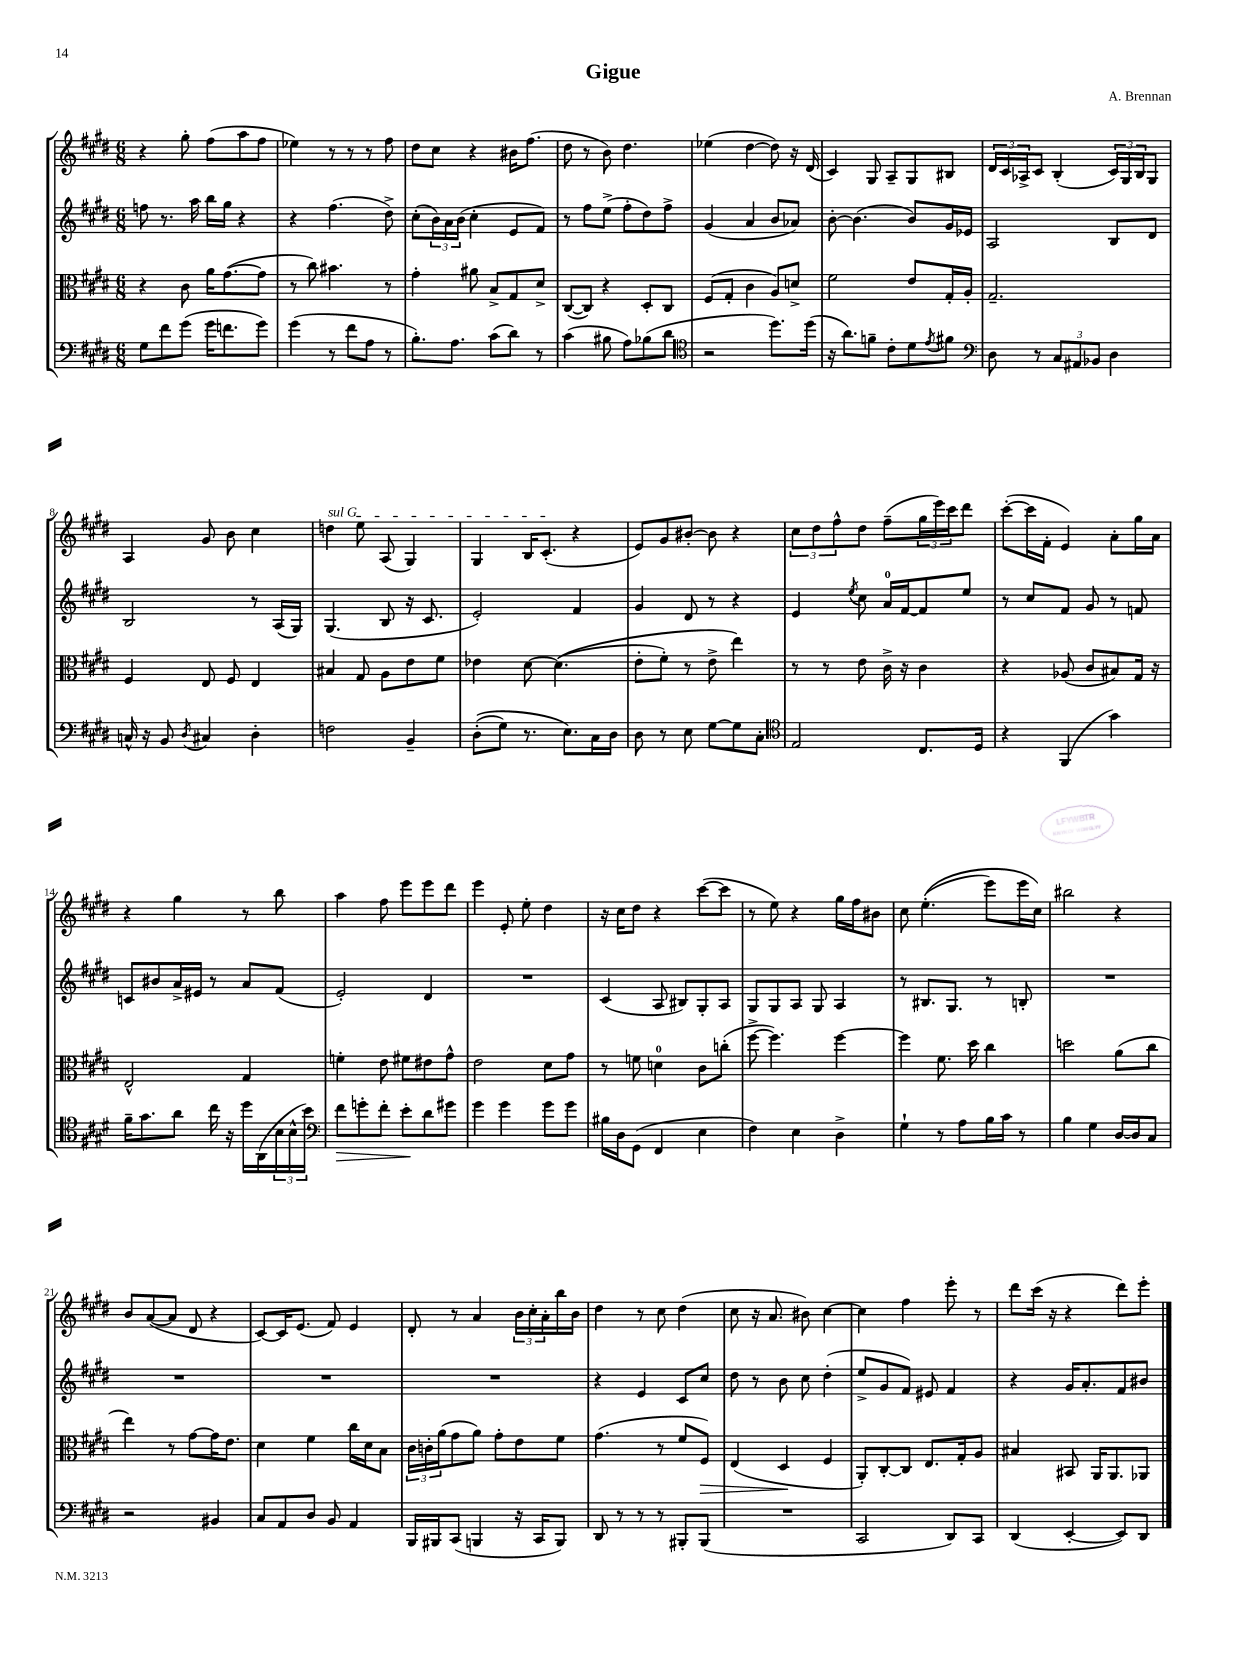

**kern	**kern	**kern	**kern
*staff4	*staff3	*staff2	*staff1
*clefF4	*clefC3	*clefG2	*clefG2
*k[f#c#g#d#]	*k[f#c#g#d#]	*k[f#c#g#d#]	*k[f#c#g#d#]
*M6/8	*M6/8	*M6/8	*M6/8
8G#\L	4r	8ff\	4r
8f#\	.	8.r	.
(8g#\J	8c#\	.	8gg#'\
.	.	16aa\	.
16g#\LK	16a\LK	16bb\LL	(8ff#\L
8.f\	([8.g#\	16gg#\JJ	.
.	.	4r	8aa\
8g#\J)	8g#\]J	.	8ff#\J
=	=	=	=
(4g#\	8r	4r	4ee-\)
.	8cc#\)	.	.
8r	4.b#\	(4.ff#\	8r
8f#\L	.	.	8r
8A\J	.	.	8r
8r	8r	8dd#^\)	8ff#\
=	=	=	=
8.B'\L)	4g#'\	(8cc#'\L	8dd#\L
.	.	24b\L)	8cc#\J
.	.	24a\	.
8.A\J	.	.	.
.	.	(24b\JJ	.
.	8a#\	4cc#'\	4r
(8c#\L	8B^/L	.	.
8d#\J)	8G#/	8e/L	16b#\LK
.	.	.	(8.ff#\J
8r	8d#^/J	8f#/J)	.
=	=	=	=
(4c#\	([8C#/L	8r	8dd#\
.	8C#/]J)	8ff#\L	8r
8B#\	4r	(8ee^\J	8b\)
8A\L)	.	8ff#'\L	4.dd#\
(8B-\	8D#'/L	8dd#\)	.
8d#\J	8C#/J	8ff#^\J	.
=	=	=	=
*clefC4	*	*	*
2r	(8F#/L	(4g#/	(4ee-\
.	8G#'/J	.	.
.	4c#\	4a/	[4dd#\
8.dd#\L)	8A/L)	8b/L	8dd#\])
.	8d^/J	8a-/J)	16r
(16dd#\Jk	.	.	(16d#/
=	=	=	=
16r	2f#\	[8b'\	4c#/)
8.a\L)	.	.	.
.	.	(4.b\]	.
8f~\J	.	.	8G#/
8c#'\L	.	.	8A~/L
8d#\	8e/L	8b/L)	8G#/
8qe/	.	.	.
8f#\J	16G#'/L	16g#/L	8B#/J
.	16A'/JJ	16e-/JJ	.
=	=	=	=
*clefF4	*	*	*
8D#\	2.G#~/	2A/	24d#/LL
.	.	.	24c#/
.	.	.	24A-^/J
8r	.	.	8c#/J
12C#/L	.	.	(4B'/
12AA#/	.	.	.
12BB-/J	.	.	.
4D#\	.	8B/L	24c#/LL)
.	.	.	24G#/
.	.	.	24B/J
.	.	8d#/J	8G#/J
=	=	=	=
16C^^/	4F#/	2B/	4A/
16r	.	.	.
8BB/	.	.	.
8qD#/	.	.	.
4C#/	8E/	.	8g#/
.	8F#/	.	8b\
4D#'\	4E/	8r	4cc#\
.	.	(16A/LL	.
.	.	16G#/JJ)	.
=	=	=	=
2F\	4B#/	(4.G#/	4dd\
.	8G#/	.	8ee\
.	8A\L	8B/	(8A/
4BB~/	8e\	16r	4G#/)
.	.	8.c#/	.
.	8f#\J	.	.
=	=	=	=
&((8D#'\L	4e-\	2e'/)	4G#/
8G#\J)	.	.	.
8.r	[8d#\	.	16B/LK
.	.	.	(8.c#'/J
.	&((4.d#\]	.	.
8.E\L&)	.	.	.
.	.	4f#/	4r
16C#\L	.	.	.
16D#\JJ	.	.	.
=	=	=	=
8D#\	8e'\L	4g#/	8e/L)
8r	8f#'\J)	.	8g#/
8E\	8r	8d#/	[8b#'/J
[8G#\L	8e^\	8r	8b#\]
8G#\]	4ee\&)	4r	4r
8C#'\J	.	.	.
=	=	=	=
*clefC4	*	*	*
2E/	8r	4e/	12cc#\L
.	.	.	12dd#\
.	8r	.	.
.	.	.	12ff#^^\
.	.	8qee/	.
.	8e\	8cc#\	8dd#\J
.	16c#^\	16a/LL	(8ff#~\L
.	16r	[16f#/J	.
8.C#/L	4c#\	8f#/]	24gg#\L
.	.	.	24eee\)
.	.	.	24ccc#\J
.	.	8ee/J	8ddd#\J
16D#/Jk	.	.	.
=	=	=	=
4r	4r	8r	([8ccc#'\L
.	.	8cc#/L	16ccc#\]L
.	.	.	16f#'\JJ
(4FF#/	(8A-/	8f#/J	4e/)
.	8c#/L	8g#/	.
4g#\)	8B#/)	8r	8a'\L
.	16G#/Jk	8f/	16gg#\L
.	16r	.	16a\JJ
=	=	=	=
16f#~\LK	2E^^/	8c/L	4r
8.g#\	.	.	.
.	.	8b#/	.
8a\J	.	16a^/L	4gg#\
.	.	16e#/JJ	.
16cc#\	.	8r	.
16r	.	.	.
16dd#\LL	4G#/	8a/L	8r
(16AA\	.	.	.
24B\	.	(8f#/J	8bb\
24B^^\	.	.	.
24b\JJ)	.	.	.
=	=	=	=
*clefF4	*	*	*
8f#\L	4f'\	2e'/)	4aa\
8g'\	.	.	.
8f#'\J	8e\	.	8ff#\
8e'\L	8f#\L	.	8eee\L
8d#\	8e#\	4d#/	8eee\
8g#\J	8g#^^\J	.	8ddd#\J
=	=	=	=
4g#\	2e\	2.r	4eee\
4g#\	.	.	8e'/
.	.	.	8ee'\
8g#\L	8d#\L	.	4dd#\
8g#\J	8g#\J	.	.
=	=	=	=
16B#\LL	8r	(4c#/	16r
16D#\J	.	.	16cc#\LK
(8GG#\J	8f\	.	8dd#\J
4FF#/	4d\	8A/	4r
.	.	8B#/L)	.
4E\	8c#\L	8G#'/	([8ccc#\L
.	(8cc'\J	8A/J	8ccc#\]J
=	=	=	=
4F#\)	[8ff#^\	8G#/L	8r
.	4.ff#\])	8G#/	8ee\)
4E\	.	8A/J	4r
.	.	8G#/	.
4D#^\	[4ff#\	4A/	16gg#\LL
.	.	.	16ff#\J
.	.	.	8b#\J
=	=	=	=
4G#`\	4ff#\]	8r	8cc#\
.	.	8.B#/L	&((4.ee'\
8r	8.f#\	.	.
.	.	8.G#/J	.
8A\L	.	.	.
.	16dd#\	.	.
16B\L	4cc#\	8r	8eee\L)
16c#\JJ	.	.	.
8r	.	8B'/	16eee\L
.	.	.	16cc#\JJ&)
=	=	=	=
4B\	2dd\	2.r	2bb#\
4G#\	.	.	.
[16D#/LL	(8a\L	.	4r
16D#/]J	.	.	.
8C#/J	8cc#\J	.	.
=	=	=	=
2r	4ee\)	2.r	8b/L
.	.	.	([8a/
.	8r	.	8a/]J
.	[8g#\L	.	8d#/
4BB#/	16g#\]K	.	4r
.	8.e\J	.	.
=	=	=	=
8C#/L	4d#\	2.r	[8c#/L)
8AA/	.	.	16c#/]K
.	.	.	(8.e/J
8D#/J	4f#\	.	.
8BB/	.	.	8f#/)
4AA/	16cc#\LL	.	4e/
.	16d#\J	.	.
.	8B\J	.	.
=	=	=	=
16BBB/LL	24c#\LL	2.r	8d#'/
.	24c'\	.	.
16BBB#/J	.	.	.
.	(24a\J	.	.
(8CC#/J	8g#\	.	8r
4BBB/	8a\J)	.	4a/
.	8g#'\L	.	.
16r	8e\	.	24b\LL
.	.	.	24cc#'\
16CC#/LK	.	.	.
.	.	.	24a'\
8BBB/J)	8f#\J	.	16bb\
.	.	.	16b\JJ
=	=	=	=
8DD#/	(4.g#\	4r	4dd#\
8r	.	.	.
8r	.	4e/	8r
8r	8r	.	8cc#\
8BBB#'/L	8f#/L	8c#/L	(4dd#\
(8BBB#/J	8F#/J)	8cc#/J	.
=	=	=	=
2.r	(4E/	8dd#\	8cc#\
.	.	8r	16r
.	.	.	8.a/
.	4D#/	8b\	.
.	.	8cc#\	8b#\)
.	4F#/	(4dd#'\	[4cc#\
=	=	=	=
2CC#/	8AA'/L)	8ee^/L	4cc#\]
.	[8C#'/	8g#/	.
.	8C#/]J	8f#/J)	4ff#\
.	8.E/L	8e#/	.
8DD#/L)	.	4f#/	8eee'\
.	16G#'/k	.	.
8CC#/J	8A/J	.	8r
=	=	=	=
(4DD#/	4B#/	4r	8ddd#\L
.	.	.	(16ccc#\Jk
.	.	.	16r
[4EE'/	8BB#/	16g#/LK	4r
.	.	8.a'/	.
.	16AA/LK	.	.
.	8.AA/	.	.
8EE/]L)	.	8f#/	8ddd#\L)
8DD#/J	8AA-/J	8b#/J	8eee'\J
==	==	==	==
*-	*-	*-	*-
